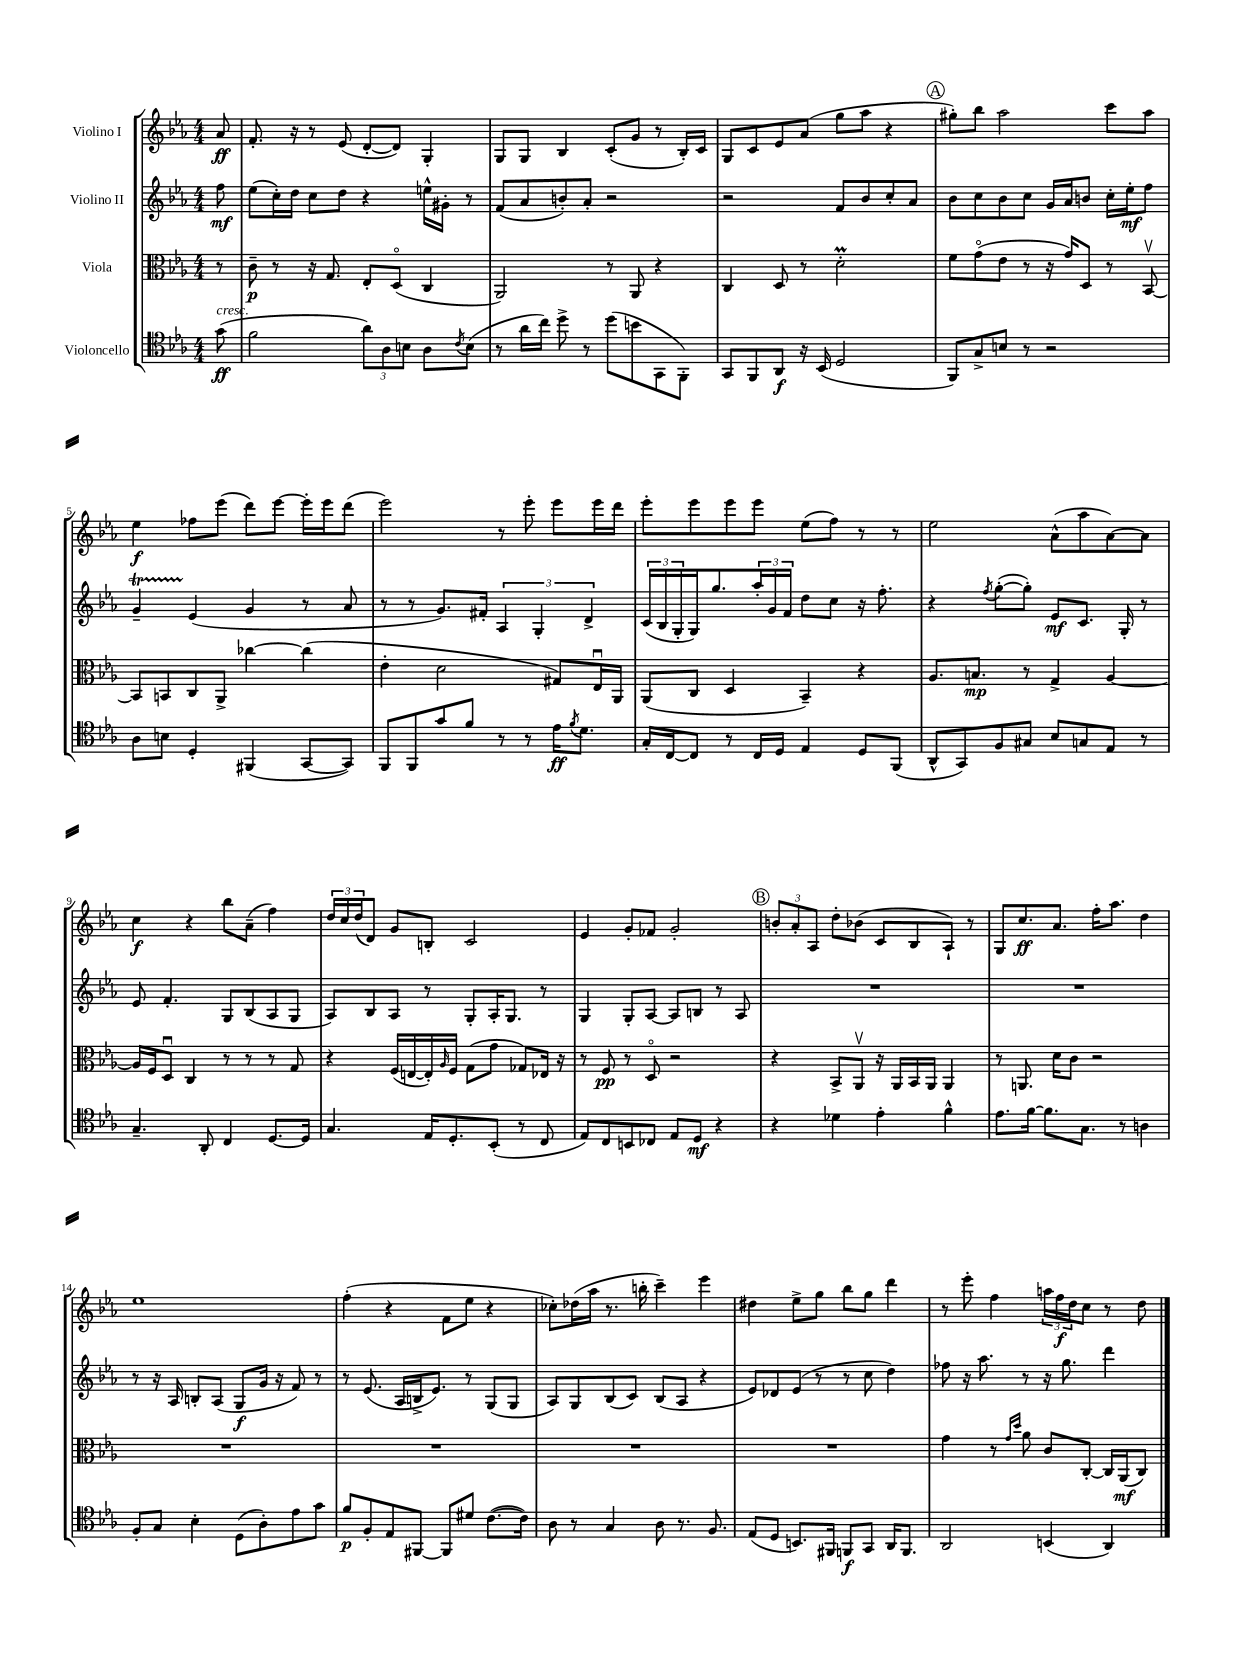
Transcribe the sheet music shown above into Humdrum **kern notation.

**kern	**dynam	**kern	**dynam	**kern	**dynam	**kern	**dynam
*part4	*part4	*part3	*part3	*part2	*part2	*part1	*part1
*staff4	*staff4	*staff3	*staff3	*staff2	*staff2	*staff1	*staff1
*I"Violoncello	*	*I"Viola	*	*I"Violino II	*	*I"Violino I	*
*clefC4	*	*clefC3	*	*clefG2	*	*clefG2	*
*k[b-e-a-]	*	*k[b-e-a-]	*	*k[b-e-a-]	*	*k[b-e-a-]	*
*M4/4	*	*M4/4	*	*M4/4	*	*M4/4	*
=	=	=	=	=	=	=	=
!LO:TX:a:i:t=cresc.	!	!	!	!	!	!	!
(8g\	ff	8r	.	8ff\	mf	8a-/	ff
=1	=1	=1	=1	=1	=1	=1	=1
2f\	.	8c~\	p	(8ee-\L	.	8.f'/	.
.	.	8r	.	16cc'\L)	.	.	.
.	.	.	.	16dd\JJ	.	16r	.
.	.	16r	.	8cc\L	.	8r	.
.	.	8.G/	.	.	.	.	.
.	.	.	.	8dd\J	.	(8e-/	.
12a-\L)	.	8E-'/L	.	4r	.	[8d'/L	.
12A-\	.	.	.	.	.	.	.
.	.	(8D/J	.	.	.	8d/J])	.
12Bn\J	.	.	.	.	.	.	.
8A-\L	.	4C/	.	16een^^\LL	.	4G'/	.
.	.	.	.	16g#X'\JJ	.	.	.
8qc/	.	.	.	.	.	.	.
(8B\J	.	.	.	8r	.	.	.
=2	=2	=2	=2	=2	=2	=2	=2
8r	.	2AA-/)	.	(8f/L	.	8G/L	.
16a-\LL	.	.	.	8a-/	.	8G/J	.
16cc\JJ)	.	.	.	.	.	.	.
8dd^\	.	.	.	8bn'/)	.	4B-/	.
8r	.	.	.	8a-'/J	.	.	.
(8dd\L	.	8r	.	2r	.	(8c'/L	.
8bn\	.	8AA-/	.	.	.	8g/J	.
8GG\	.	4r	.	.	.	8r	.
8FF'\J)	.	.	.	.	.	16B-'/LL)	.
.	.	.	.	.	.	16c/JJ	.
=3	=3	=3	=3	=3	=3	=3	=3
8GG/L	.	4C/	.	2r	.	8G/L	.
8FF/	.	.	.	.	.	8c/	.
8AA-/J	f	8D/	.	.	.	8e-/	.
16r	.	8r	.	.	.	(8a-/J	.
(16BB-/	.	.	.	.	.	.	.
2D/	.	2dm'\	.	8f/L	.	8gg\L	.
.	.	.	.	8b-/	.	8aa-\J	.
.	.	.	.	8cc'/	.	4r	.
.	.	.	.	8a-/J	.	.	.
!!LO:REH:place=s1:t=A
=4	=4	=4	=4	=4	=4	=4	=4
8FF/L)	.	8f\L	.	8b-\L	.	8gg#X'\L)	.
8G^/	.	(8g\	.	8cc\	.	8bb-\J	.
8Bn/J	.	8e-\J	.	8b-\	.	2aa-\	.
8r	.	8r	.	8cc\J	.	.	.
2r	.	16r	.	16g/LL	.	.	.
.	.	16g/KL)	.	16a-/J	.	.	.
.	.	8D/J	.	8bn/J	.	.	.
.	.	8r	.	16cc'\LL	.	8ccc\L	.
.	.	.	.	16ee-'\J	mf	.	.
.	.	[8BB-v/	.	8ff\J	.	8aa-\J	.
!!LO:LB:g=z
=5	=5	=5	=5	=5	=5	=5	=5
8A-\L	.	8BB-/L]	.	4gt~/	.	4ee-\	f
8Bn\J	.	8BBn/	.	.	.	.	.
4D'/	.	8C/	.	(4e-/	.	8ff-X\L	.
.	.	8AA-^/J	.	.	.	(8eee-\J	.
(4FF#X/	.	[4cc-X\	.	4g/	.	8ddd\L)	.
.	.	.	.	.	.	[8eee-\J	.
[8GG/L	.	(4cc-\]	.	8r	.	16eee-'\LL]	.
.	.	.	.	.	.	16eee-\J	.
8GG/J])	.	.	.	8a-/	.	(8ddd\J	.
=6	=6	=6	=6	=6	=6	=6	=6
8FF/L	.	4e-'\	.	8r	.	2eee-\)	.
8FF/	.	.	.	8r	.	.	.
8g/	.	2d\	.	8.g/L)	.	.	.
8f/J	.	.	.	.	.	.	.
.	.	.	.	16f#X'/Jk	.	.	.
8r	.	.	.	6A-/	.	8r	.
8r	.	.	.	.	.	8eee-'\	.
.	.	.	.	6G'/	.	.	.
16e-\KL	ff	8G#X/L)	.	.	.	8eee-\L	.
8qf/	.	.	.	.	.	.	.
8.d\J	.	.	.	.	.	.	.
.	.	.	.	6d^/	.	.	.
.	.	16E-u/L	.	.	.	16eee-\L	.
.	.	16AA-/JJ	.	.	.	16ddd\JJ	.
=7	=7	=7	=7	=7	=7	=7	=7
16G'/LL	.	(8AA-/L	.	(24c/LL	.	8eee-'\L	.
.	.	.	.	24B-/	.	.	.
[16C/J	.	.	.	.	.	.	.
.	.	.	.	24G'/	.	.	.
8C/J]	.	8C/J	.	16G/J)	.	8eee-\	.
.	.	.	.	8.gg/	.	.	.
8r	.	4D/	.	.	.	8eee-\	.
16C/LL	.	.	.	24aa-'/L	.	8eee-\J	.
.	.	.	.	24g/	.	.	.
16D/JJ	.	.	.	.	.	.	.
.	.	.	.	24f/JJ	.	.	.
4E-/	.	4BB-~/)	.	8dd\L	.	(8ee-\L	.
.	.	.	.	8cc\J	.	8ff\J)	.
8D/L	.	4r	.	16r	.	8r	.
.	.	.	.	8.ff'\	.	.	.
(8FF/J	.	.	.	.	.	8r	.
=8	=8	=8	=8	=8	=8	=8	=8
8AA-^^/L	.	8.A-/L	.	4r	.	2ee-\	.
8GG/)	.	.	.	.	.	.	.
.	.	8.Bn/J	mp	.	.	.	.
.	.	.	.	8qff/	.	.	.
8F/	.	.	.	([8gg'\L	.	.	.
8G#X/J	.	8r	.	8gg'\J])	.	.	.
8B-/L	.	4G^/	.	8e-/L	mf	(8a-^^\L	.
8Gn/	.	.	.	8.c/J	.	8aa-\	.
8E-/J	.	[4A-/	.	.	.	[8a-\)	.
.	.	.	.	16G'/	.	.	.
8r	.	.	.	8r	.	8a-\J]	.
!!LO:LB:g=z
=9	=9	=9	=9	=9	=9	=9	=9
4.G~/	.	16A-/LL]	.	8e-/	.	4cc\	f
.	.	16F/J	.	.	.	.	.
.	.	8Du/J	.	4.f'/	.	.	.
.	.	4C/	.	.	.	4r	.
8AA-'/	.	.	.	.	.	.	.
4C/	.	8r	.	8G/L	.	8bb-\L	.
.	.	8r	.	(8B-/	.	(8a-~\J	.
[8.D/L	.	8r	.	8A-/	.	4ff\)	.
.	.	8G/	.	8G/J	.	.	.
16D/Jk]	.	.	.	.	.	.	.
=10	=10	=10	=10	=10	=10	=10	=10
4.G/	.	4r	.	8A-/L)	.	24dd/LL	.
.	.	.	.	.	.	24cc/	.
.	.	.	.	.	.	(24dd/J	.
.	.	.	.	8B-/	.	8d/J)	.
.	.	(16F/LL	.	8A-/J	.	8g/L	.
.	.	[16En/	.	.	.	.	.
16E-/KL	.	16E'/])	.	8r	.	8Bn'/J	.
.	.	16qqA-/	.	.	.	.	.
8.D'/	.	16F/JJ	.	.	.	.	.
.	.	(8G\L	.	8G'/L	.	2c/	.
(8BB-'/J	.	8g\J	.	16A-'/K	.	.	.
.	.	.	.	8.G/J	.	.	.
8r	.	8G-X/L)	.	.	.	.	.
8C/	.	16E-X/Jk	.	8r	.	.	.
.	.	16r	.	.	.	.	.
=11	=11	=11	=11	=11	=11	=11	=11
8E-/L)	.	8r	.	4G/	.	4e-/	.
8C/	.	8F/	pp	.	.	.	.
8BBn/	.	8r	.	8G'/L	.	8g'/L	.
8C-X/J	.	8D/	.	[8A-/J	.	8f-X/J	.
8E-/L	.	2r	.	8A-/L]	.	2g'/	.
8D/J	mf	.	.	8Bn/J	.	.	.
4r	.	.	.	8r	.	.	.
.	.	.	.	8A-/	.	.	.
!!LO:REH:place=s1:t=B
=12	=12	=12	=12	=12	=12	=12	=12
4r	.	4r	.	1r	.	12bn'/L	.
.	.	.	.	.	.	12a-'/	.
.	.	.	.	.	.	12A-/J	.
4d-X\	.	8BB-^/L	.	.	.	8dd'\L	.
.	.	8AA-v/J	.	.	.	(8b-X\J	.
4e-'\	.	16r	.	.	.	8c/L	.
.	.	16AA-/LL	.	.	.	.	.
.	.	16BB-/	.	.	.	8B-/	.
.	.	16AA-/JJ	.	.	.	.	.
4f^^\	.	4AA-/	.	.	.	8A-`/J)	.
.	.	.	.	.	.	8r	.
=13	=13	=13	=13	=13	=13	=13	=13
8.e-\L	.	8r	.	1r	.	8G/L	.
.	.	8.AAn/	.	.	.	8.cc/	ff
[16f\Jk	.	.	.	.	.	.	.
8.f\L]	.	.	.	.	.	.	.
.	.	16d\KL	.	.	.	8.a-/J	.
.	.	8c\J	.	.	.	.	.
8.G\J	.	.	.	.	.	.	.
.	.	2r	.	.	.	16ff'\KL	.
.	.	.	.	.	.	8.aa-\J	.
8r	.	.	.	.	.	.	.
4An\	.	.	.	.	.	4dd\	.
!!LO:LB:g=z
=14	=14	=14	=14	=14	=14	=14	=14
8F'/L	.	1r	.	8r	.	1ee-	.
8G/J	.	.	.	16r	.	.	.
.	.	.	.	16A-/	.	.	.
4B-'\	.	.	.	8Bn'/L	.	.	.
.	.	.	.	(8A-/J	.	.	.
(8D\L	.	.	.	8G/L	f	.	.
8A-'\)	.	.	.	16g/Jk	.	.	.
.	.	.	.	16r	.	.	.
8e-\	.	.	.	8f/)	.	.	.
8g\J	.	.	.	8r	.	.	.
=15	=15	=15	=15	=15	=15	=15	=15
8f/L	p	1r	.	8r	.	(4ff'\	.
8F'/	.	.	.	(8.e-/	.	.	.
8E-/	.	.	.	.	.	4r	.
.	.	.	.	16A-/LL	.	.	.
[8FF#X/J	.	.	.	16Bn^/J	.	.	.
.	.	.	.	8.e-/J)	.	.	.
8FF#/L]	.	.	.	.	.	8f\L	.
8d#X/J	.	.	.	8r	.	8ee-\J	.
([8.c\L	.	.	.	(8G/L	.	4r	.
.	.	.	.	8G/J	.	.	.
16c\Jk])	.	.	.	.	.	.	.
=16	=16	=16	=16	=16	=16	=16	=16
8A-\	.	1r	.	8A-/L)	.	8cc-X'\L)	.
8r	.	.	.	8G/	.	(16dd-X\L	.
.	.	.	.	.	.	16aa-\JJ	.
4G/	.	.	.	(8B-/	.	8.r	.
.	.	.	.	8c/J)	.	.	.
.	.	.	.	.	.	16bbn'\	.
8A-\	.	.	.	(8B-/L	.	4ccc~\)	.
8.r	.	.	.	8A-/J	.	.	.
.	.	.	.	4r	.	4eee-\	.
8.F/	.	.	.	.	.	.	.
=17	=17	=17	=17	=17	=17	=17	=17
(8E-/L	.	1r	.	8e-/L)	.	4dd#X\	.
8D/J	.	.	.	8d-X/	.	.	.
8.BBn/L)	.	.	.	(8e-/J	.	8ee-^\L	.
.	.	.	.	8r	.	8gg\J	.
16FF#X/Jk	.	.	.	.	.	.	.
8FFn/L	f	.	.	8r	.	8bb-\L	.
8GG/J	.	.	.	8cc\	.	8gg\J	.
16AA-/KL	.	.	.	4dd\)	.	4ddd\	.
8.FF/J	.	.	.	.	.	.	.
=18	=18	=18	=18	=18	=18	=18	=18
2AA-/	.	4g\	.	8ff-X\	.	8r	.
.	.	.	.	16r	.	8eee-'\	.
.	.	.	.	8.aa-\	.	.	.
.	.	8r	.	.	.	4ff\	.
.	.	16qqg/LL	.	.	.	.	.
.	.	16qqdd/JJ	.	.	.	.	.
.	.	8a-\	.	8r	.	.	.
(4BBn/	.	8c/L	.	16r	.	24aan\LL	.
.	.	.	.	.	.	24ff\	f
.	.	.	.	8.gg\	.	.	.
.	.	.	.	.	.	24dd\J	.
.	.	[8C'/J	.	.	.	8cc\J	.
4AA-/)	.	16C/LL]	.	4ddd\	.	8r	.
.	.	(16AA-/J	mf	.	.	.	.
.	.	8C/J)	.	.	.	8dd\	.
==	==	==	==	==	==	==	==
*-	*-	*-	*-	*-	*-	*-	*-
